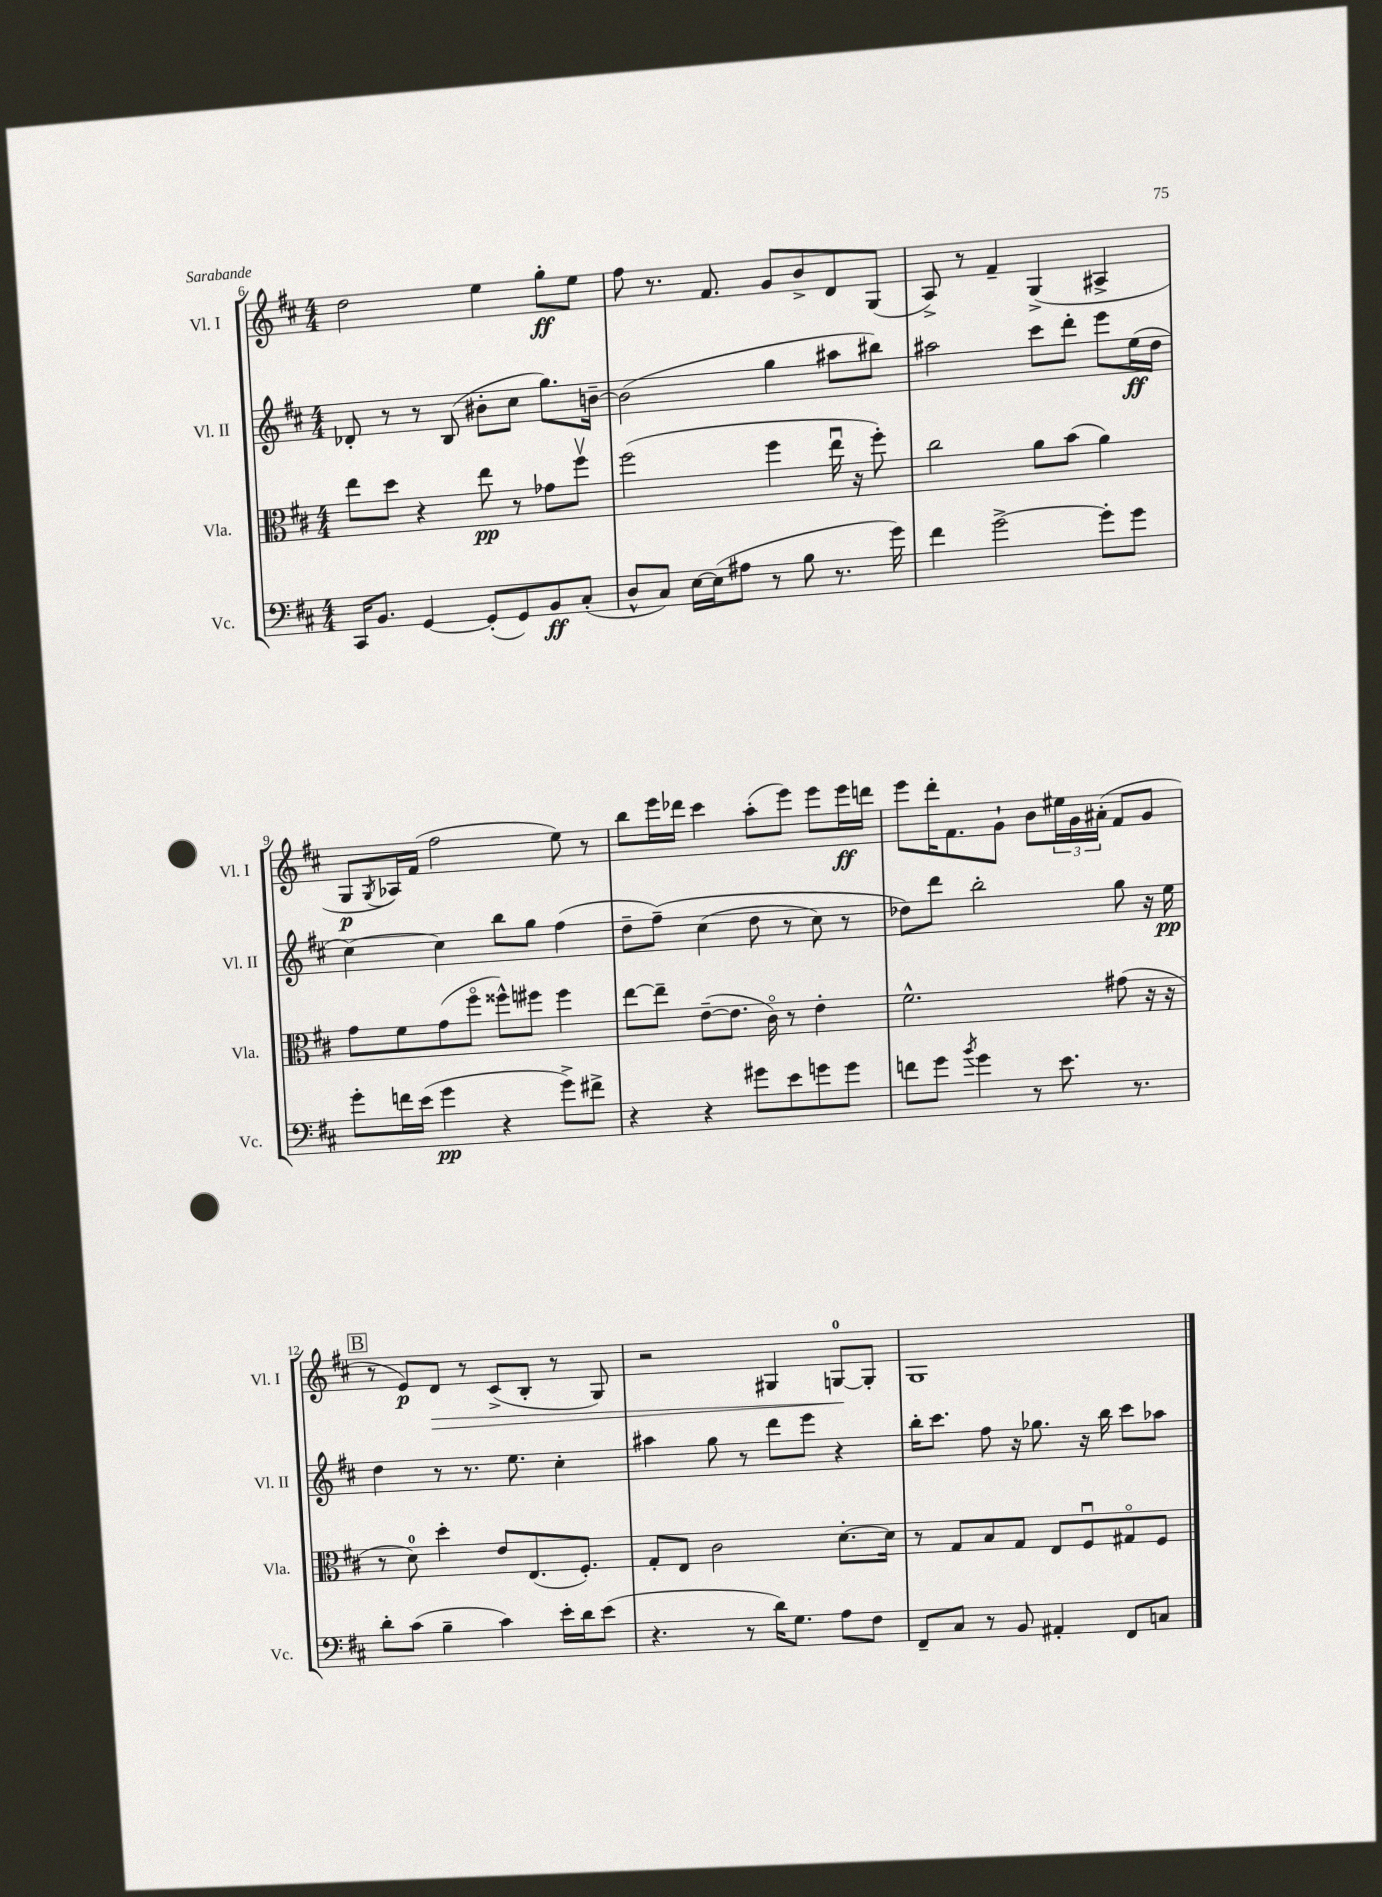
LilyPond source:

<<
\new StaffGroup <<
\new Staff = "s0" \with { instrumentName = "Vl. I" shortInstrumentName = "Vl. I" } {
    \clef treble \key d \major \numericTimeSignature \time 4/4
    d''2 e''4 g''8-.\ff e''8 |
    fis''8 r8. fis'8. g'8 b'8-> d'8 g8( |
    a8->) r8 fis'4-- g4->( ais4-> |
    g8\p \acciaccatura { g8 } aes16) fis'16( fis''2 e''8) r8 |
    b''8 e'''16 des'''16 cis'''4 a''8-.( e'''8) e'''8 e'''16\ff d'''16 |
    e'''8 d'''16-. fis'8. g'8-! b'8 \tuplet 3/2 { eis''16 g'16 ais'16-.( } fis'8 g'8 |
    \mark \markup { \box "B" } r8 e'8\p) d'8\> r8 cis'8->( b8-. r8 g8) |
    r2 gis4 g8-0~\! g8-. |
    g1 \bar "|." |
}
\new Staff = "s1" \with { instrumentName = "Vl. II" shortInstrumentName = "Vl. II" } {
    \clef treble \key d \major \numericTimeSignature \time 4/4
    des'8-. r8 r8 b8( bis'8-. cis''8 g''8.) b'16~-- |
    b'2( g''4 ais''8 bis''8) |
    ais''2 cis'''8 d'''8-. e'''8 e''16\ff( d''16 |
    cis''4~) cis''4 b''8 g''8 fis''4( |
    d''8-- fis''8--)\( cis''4( d''8 r8 cis''8) r8 |
    des''8\) d'''8 b''2-. g''8 r16 e''16\pp |
    \mark \markup { \box "B" } d''4 r8 r8. e''8. cis''4-. |
    ais''4 g''8 r8 d'''8 e'''8 r4 |
    b''16-. cis'''8. fis''8 r16 ges''8. r16 b''16 cis'''8 aes''8 \bar "|." |
}
\new Staff = "s2" \with { instrumentName = "Vla." shortInstrumentName = "Vla." } {
    \clef alto \key d \major \numericTimeSignature \time 4/4
    e''8 d''8 r4 e''8\pp r8 ges'8 fis''8\upbow |
    fis''2( fis''4 e''16\downbow r16 fis''8-.) |
    cis''2 a'8 b'8( a'4) |
    g'8 fis'8 g'8( fis''8\flageolet fisis''8-^) fis''8 fis''4 |
    e''8~ e''8-- e'8~--( e'8. cis'16\flageolet) r8 e'4-. |
    fis'2.-^ gis'8( r16 r16 |
    \mark \markup { \box "B" } r8 d'8-0) d''4-. e'8 e8.( fis8.-.) |
    g8-. e8 cis'2 d'8.~-. d'16 |
    r8 g8 b8 g8 e8 fis8\downbow gis8\flageolet fis8 \bar "|." |
}
\new Staff = "s3" \with { instrumentName = "Vc." shortInstrumentName = "Vc." } {
    \clef bass \key d \major \numericTimeSignature \time 4/4
    cis,16 b,8. g,4~ g,8-.( g,8) b,8\ff cis8-.( |
    d8-^ cis8) e16~ e16( ais8 r8 b8 r8. g'16) |
    fis'4 g'2~-> g'8-. g'8 |
    g'8-. f'16 e'16( g'4\pp r4 g'8->) fis'8-> |
    r4 r4 gis'8 e'8 g'8 g'8 |
    f'8 g'8 \acciaccatura { b'8 } g'4 r8 e'8. r8. |
    \mark \markup { \box "B" } d'8-. cis'8( b4-- cis'4) e'16-. d'16 e'8( |
    r4. r8 d'16) g8. a8 fis8 |
    fis,8-- cis8 r8 b,8 ais,4-. fis,8 c8 \bar "|." |
}
>>
>>
\layout { \context { \Score currentBarNumber = #6 } }
